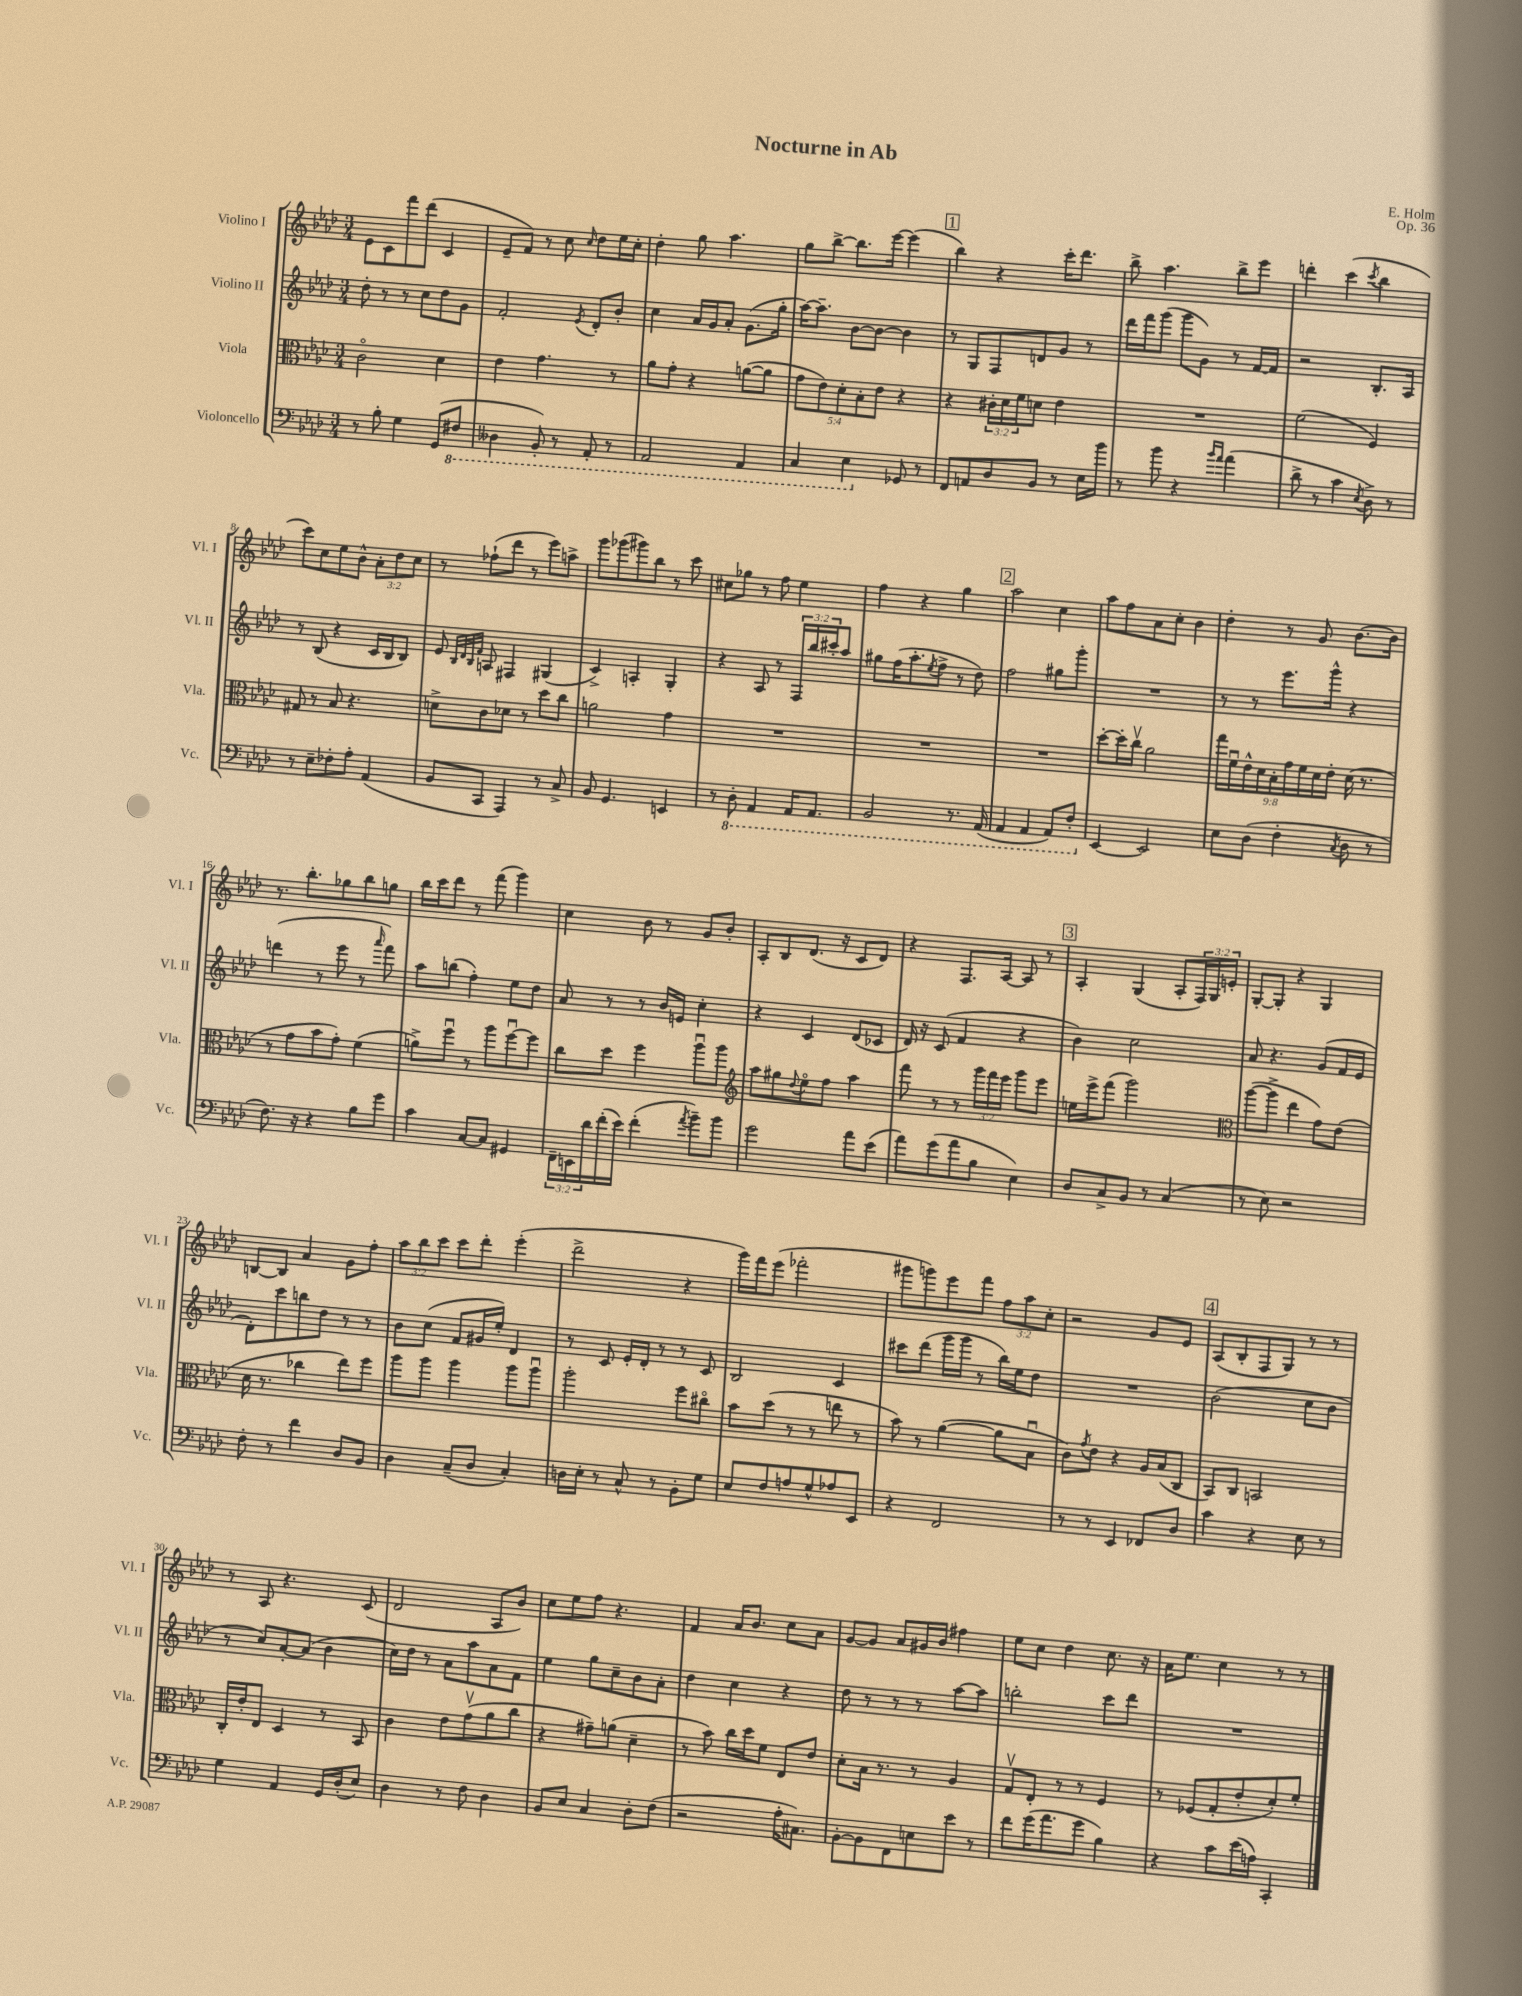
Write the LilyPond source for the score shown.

\header { title = "Nocturne in Ab" composer = "E. Holm" opus = "Op. 36" }
<<
\new StaffGroup <<
\new Staff = "s0" \with { instrumentName = "Violino I" shortInstrumentName = "Vl. I" } {
    \clef treble \key aes \major \numericTimeSignature \time 3/4 \override Staff.TupletNumber.text = #tuplet-number::calc-fraction-text
    ees'8 c'8 f'''8 des'''8( c'4 |
    ees'8-- f'8) r8 c''8 \grace { c''16 } des''8 ees''16 c''16-. |
    des''4-. g''8 aes''4. |
    g''8 bes''8~-> bes''8. ees'''16~ ees'''4( |
    \mark \markup { \box "1" } bes''4) r4 c'''16-. des'''8. |
    bes''8-> aes''4. bes''8-> ees'''8 |
    d'''4-. c'''4( \acciaccatura { c'''8 } bes''4 |
    c'''8) c''8 ees''8 bes'8-^ \tuplet 3/2 { aes'8-. des''8 c''8 } |
    r8 fes''8-!( des'''8 r8 ees'''8) a''8-> |
    g'''8 ges'''8( gis'''8) bes''8 r8 c'''8 |
    cis''8 ges''8 r8 f''8 ees''4 |
    f''4 r4 g''4 |
    \mark \markup { \box "2" } aes''2 c''4 |
    aes''8 f''8 aes'8 c''8-. bes'4 |
    des''4-. r8 g'8 bes'8.~ bes'16 |
    r8. bes''8.-. ges''8 bes''8 g''8 |
    bes''16 c'''16 des'''8 r8 f'''8( g'''4) |
    c''4 bes'8 r8 g'8 bes'8-. |
    aes8-. bes8 des'8.( r16 c'8 des'8) |
    r4 f8. aes16~ aes8 r8 |
    \mark \markup { \box "3" } aes4-. g4( aes8-. \tuplet 3/2 { f16) g16 e'16-. } |
    g8~-. g8-. r4 g4 |
    b8~ b8 aes'4 g'8 f''8-. |
    \tuplet 3/2 { aes''8 bes''8 c'''8 } c'''8 des'''8-. ees'''4-.( |
    des'''2-> r4 |
    g'''16) f'''16 ees'''8( fes'''2-. |
    gis'''8 g'''8) ees'''8 f'''8 \tuplet 3/2 { f''8 aes''8 c''8-. } |
    r2 g'8 ees'8 |
    \mark \markup { \box "4" } aes8( bes8-. f8 g8) r8 r8 |
    r8 aes8 r4. c'8( |
    des'2 aes8 bes'8) |
    c''8 ees''8 f''8 r4. |
    f'4 aes'16 bes'8. c''8 aes'8 |
    g'8~ g'8 aes'8 gis'16 bes'16 fis''4 |
    ees''8 c''8 des''4 c''8. r16 |
    aes'16 ees''8. c''4 r8 r8 \bar "|." |
}
\new Staff = "s1" \with { instrumentName = "Violino II" shortInstrumentName = "Vl. II" } {
    \clef treble \key aes \major \numericTimeSignature \time 3/4 \override Staff.TupletNumber.text = #tuplet-number::calc-fraction-text
    des''8-. r8 r8 c''8 des''8 g'8 |
    f'2-. \acciaccatura { ees'8 } des'8-. bes'8-. |
    c''4 aes'16 g'16 aes'8-. g'8.( g''16-. |
    aes''16~) aes''8.-- bes'8~ bes'8~ bes'4 |
    \mark \markup { \box "1" } r8 g8 f8 d'8 g'8 r8 |
    des'''16 f'''16 g'''8( g'''8 g'8) r8 f'16~ f'16 |
    r2 bes8.-. aes16 |
    r8 bes8( r4 c'16 bes16 bes8) |
    ees'8 \grace { bes32 des'32 bes32 f'32 } a8 fis4 gis4( |
    c'4->) a4-. g4-. |
    r4 aes8 r8 \tuplet 3/2 { f16 bes''16 cis'''16-. } aes''8 |
    gis''8 f''16( aes''8.-. \acciaccatura { ees''8 } f''8-> r8 des''8) |
    \mark \markup { \box "2" } f''2 gis''8 g'''8-. |
    R2. |
    r8 r8 ees'''8. g'''16-^ r4 |
    d'''4( r8 ees'''8 r8 \grace { aes'''16 } f'''8) |
    aes''8 b''8( f''4-.) ees''8 des''8 |
    aes'8 r8 r8 bes'16 e'16 c''4-. |
    r4 c'4 des'8( ces'8 |
    des'16) r16 c'8( f'4 r4 |
    \mark \markup { \box "3" } bes'4) c''2 |
    aes'8 r4. g'8( f'16 ees'16 |
    des'8-.) c'''8 b''8 des''8 r8 r8 |
    bes'8 c''8( f'8 gis'16 ees''16-.) des'4 |
    r8 c'8 ees'16-. des'16-. r8 r8 c'8 |
    bes2 c'4 |
    cis'''8 des'''8( g'''16 g'''16 r8 bes''16) ees''16 des''8 |
    R2. |
    \mark \markup { \box "4" } bes'2( c''8 bes'8 |
    r8 c''8) aes'8~-. aes'8( bes'4 |
    c''16) des''16 r8 aes'8 aes''8 aes'8 f'8 |
    ees''4 g''8 c''8-- bes'8 aes'8-. |
    des''4 c''4 r4 |
    des''8 r8 r8 r8 aes''8~ aes''8 |
    b''2-. c'''8 des'''8 |
    R2. \bar "|." |
}
\new Staff = "s2" \with { instrumentName = "Viola" shortInstrumentName = "Vla." } {
    \clef alto \key aes \major \numericTimeSignature \time 3/4 \override Staff.TupletNumber.text = #tuplet-number::calc-fraction-text
    c'2\flageolet des'4 |
    ees'4 g'4. r8 |
    aes'8 g'8-. r4 a'8~( a'8 |
    \tuplet 5/4 { g'8 ees'8) des'8-. bes8-. ees'8 } r4 |
    \mark \markup { \box "1" } r4 \tuplet 3/2 { cis'16-. des'16 f'16 } d'8 ees'4 |
    R2. |
    f'2( f4) |
    gis8 r8 bes8 r4. |
    d'8-> c'8 des'8 r8 des''8 c''8 |
    a'2 g'4 |
    R2. |
    R2. |
    \mark \markup { \box "2" } R2. |
    des''8~-. des''16-. c''16\upbow aes'2 |
    \tuplet 9/8 { g''16 f'16\downbow ees'16-^ des'16 bes16-. g'16 f'16 des'16 ees'16-. } des'16( r8. |
    r8 g'8 bes'8 g'8-.) f'4( |
    a'8->) f''8\downbow r8 aes''8 f''8~\downbow f''8 |
    c''8 des''8 f''4 aes''8\downbow aes''8 |
    \clef treble aes''8 gis''8 \appoggiatura { des''8 } ees''8\flageolet f''8 aes''4 |
    f'''8 r8 r8 \tuplet 3/2 { g'''16 f'''16 ees'''16 } g'''8 ees'''8 |
    \mark \markup { \box "3" } e''16 ees'''16-> f'''8( g'''2) |
    \clef alto aes''8~( aes''8-> ees''4 g'8) ees'8( |
    des'16 r8. ces''4 ees''8) f''8 |
    aes''8 aes''8 aes''4 aes''8 aes''8\downbow |
    aes''2-. f''8 cis''8\flageolet |
    bes'8 des''8( r8 r8 e''8 r8 |
    bes'8) r8 aes'4~( aes'8 bes8\downbow |
    c'8) \acciaccatura { g'8 } ees'8 r4 aes16 bes16( c8 |
    \mark \markup { \box "4" } bes,8) c8 b,2 |
    c16-. ees'16-. ees8 des4 r8 bes,8 |
    c'4 ees'8 g'8\upbow( aes'8 c''8 |
    r4 gis'8--) a'8( des'4-- |
    r8 bes'8) c''16 des''16 f'8 ees8 ees'8 |
    des'8-. bes16 r8. r8 aes4 |
    g8\upbow ees8-. r8 r8 f4 |
    r8 fes8( g8-. ees'8-. des'8-.) f'8-. \bar "|." |
}
\new Staff = "s3" \with { instrumentName = "Violoncello" shortInstrumentName = "Vc." } {
    \clef bass \key aes \major \numericTimeSignature \time 3/4 \override Staff.TupletNumber.text = #tuplet-number::calc-fraction-text
    r8 bes8-. g4 g,8( \ottava #-1 fis,8 |
    deses,4 bes,,8-.) r8 aes,,8-. r8 |
    aes,,2 aes,,4 |
    c,4 ees,4 \ottava #0 ges,8 r8 |
    \mark \markup { \box "1" } f,8 a,8 des8 bes,8 r8 ees16 bes'16 |
    r8 bes'8 r4 \grace { bes'16 aes'16 } aes'4( |
    des'8-> r8 c'4 \acciaccatura { ees8 } des8->) r8 |
    r8 ees8-- fes8-. aes8-. aes,4( |
    bes,8 c,8 aes,,4) r8 c8-> |
    bes,8 g,4. e,4 |
    r8 \ottava #-1 des,8-. aes,,4 aes,,16 aes,,8. |
    bes,,2 r8. aes,,16( |
    \mark \markup { \box "2" } aes,,4 aes,,4 aes,,8) f,8-. \ottava #0 |
    ees,4~ ees,2 |
    ees8 des8( f4-. \acciaccatura { c8 } des8 r8 |
    f8.) r16 r4 bes8 g'8 |
    c'4 c8~ c8 gis,4 |
    \tuplet 3/2 { f,16-- e,16 des'16 } f'16-.( ees'16) f'4-.( \acciaccatura { aes'8 } bes'8--) bes'8 |
    g'2 aes'8 ees'8( |
    aes'8) g'8( aes'8 bes8 ees4) |
    \mark \markup { \box "3" } des8 c8-> bes,8 r8 c4( |
    r8 ees8) r2 |
    f8-. r8 f'4 des8 bes,8 |
    des4 c8--( des8 c4-.) |
    d16 ees16-. r8 c8-^ r8 bes,8-. g8 |
    ees8 f8 a8 g8-^ aes8 ees,8 |
    r4 f,2 |
    r8 r8 ees,4 fes,8 des8 |
    \mark \markup { \box "4" } c'4 r4 ees8 r8 |
    g4 aes,4 g,16 des16-.( ees8) |
    des4 r8 f8 des4 |
    bes,8 ees8 c4 des8-. f8( |
    r2 aes16-. cis8.) |
    bes,8~-. bes,8 f,8 e8 ees'8 r8 |
    f'8 g'16( aes'8. g'8 bes4) |
    r4 c'8 ees'16( a16) c,4-. \bar "|." |
}
>>
>>
